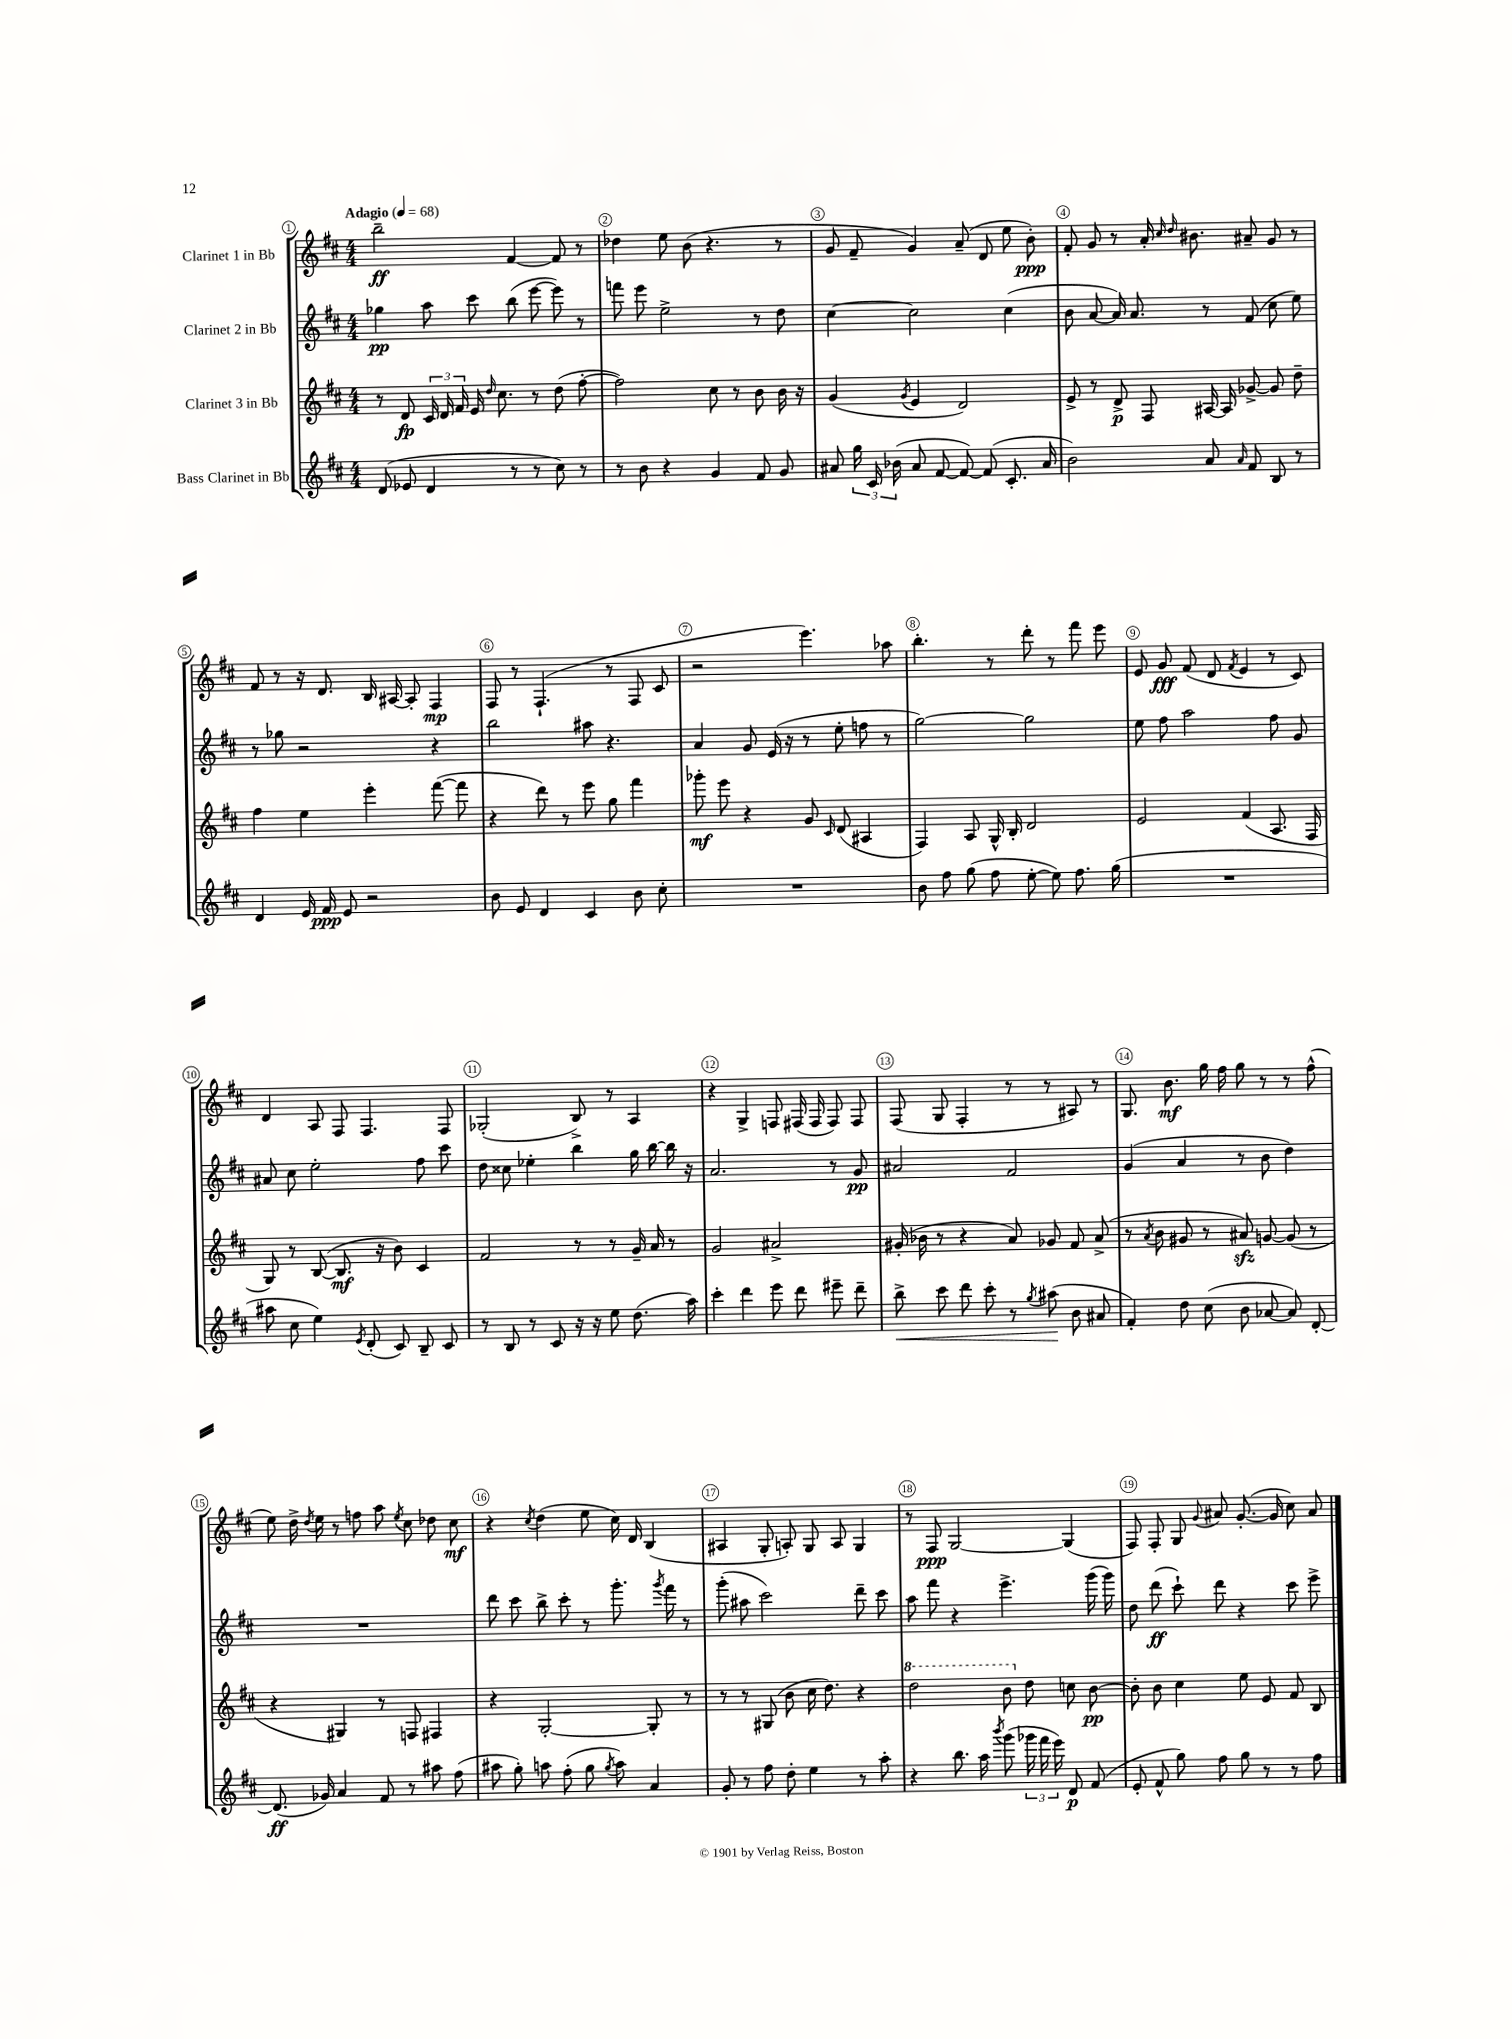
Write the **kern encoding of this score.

**kern	**dynam	**kern	**dynam	**kern	**dynam	**kern	**dynam
*part4	*part4	*part3	*part3	*part2	*part2	*part1	*part1
*staff4	*staff4	*staff3	*staff3	*staff2	*staff2	*staff1	*staff1
*I"Bass Clarinet in Bb	*	*I"Clarinet 3 in Bb	*	*I"Clarinet 2 in Bb	*	*I"Clarinet 1 in Bb	*
*clefG2	*	*clefG2	*	*clefG2	*	*clefG2	*
*k[f#c#]	*	*k[f#c#]	*	*k[f#c#]	*	*k[f#c#]	*
*M4/4	*	*M4/4	*	*M4/4	*	*M4/4	*
*MM68	*	*MM68	*	*MM68	*	*MM68	*
=1	=1	=1	=1	=1	=1	=1	=1
!	!	!	!	!	!	!LO:TX:a:B:t=Adagio	!
(8d/	.	8r	.	4gg-X\	pp	2bb~\	ff
8e-X/	.	8d/	fp	.	.	.	.
4d/	.	24c#/	.	8aa\	.	.	.
.	.	24d/	.	.	.	.	.
.	.	24f#/	.	.	.	.	.
.	.	16e/	.	8ccc#\	.	.	.
.	.	16qqdd/	.	.	.	.	.
.	.	8.cc#\	.	.	.	.	.
8r	.	.	.	(8bb\	.	[4f#/	.
8r	.	8r	.	[8eee\	.	.	.
8cc#\)	.	(8dd\	.	8eee\])	.	8f#/]	.
8r	.	[8ff#'\	.	8r	.	8r	.
=2	=2	=2	=2	=2	=2	=2	=2
8r	.	2ff#\])	.	8fffn\	.	4dd-X\	.
8b\	.	.	.	8eee\	.	.	.
4r	.	.	.	2ee^\	.	8ee\	.
.	.	.	.	.	.	(8b\	.
4g/	.	8cc#\	.	.	.	4.r	.
.	.	8r	.	.	.	.	.
8f#/	.	8b\	.	8r	.	.	.
8g/	.	16b\	.	8dd\	.	8r	.
.	.	16r	.	.	.	.	.
=3	=3	=3	=3	=3	=3	=3	=3
8a#X/	.	(4g/	.	[4cc#\	.	8g/	.
24gg\	.	.	.	.	.	8f#~/	.
24c#/	.	.	.	.	.	.	.
(24b-X\	.	.	.	.	.	.	.
.	.	8qg/	.	.	.	.	.
8a#/	.	4e/	.	2cc#\]	.	4g/)	.
[8f#/	.	.	.	.	.	.	.
8f#/_)	.	2d/)	.	.	.	(8a~/	.
(8f#/]	.	.	.	.	.	8d/	.
8.c#'/	.	.	.	(4cc#\	.	8ee\	.
.	.	.	.	.	.	8b'\)	ppp
16a#/	.	.	.	.	.	.	.
=4	=4	=4	=4	=4	=4	=4	=4
2b\)	.	8e^/	.	8b\	.	8f#'/	.
.	.	8r	.	[8a/	.	8g/	.
.	.	8d^/	p	16a/])	.	8r	.
.	.	.	.	8.a/	.	.	.
.	.	8F#/	.	.	.	16a'/	.
.	.	.	.	.	.	16qqcc#/	.
.	.	.	.	.	.	16qqdd/	.
.	.	.	.	.	.	8.b#X\	.
8a/	.	[16A#X/	.	8r	.	.	.
.	.	16A#/]	.	.	.	.	.
16qqa/	.	.	.	.	.	.	.
8f#/	.	[8g-X^/	.	(8f#/	.	8a#X~/	.
8B/	.	8g-/]	.	8cc#\	.	8g/	.
8r	.	8dd~\	.	8ee\)	.	8r	.
!!LO:LB:g=z
=5	=5	=5	=5	=5	=5	=5	=5
4d/	.	4ff#\	.	8r	.	8f#/	.
.	.	.	.	8gg-X\	.	8r	.
16e/	.	4ee\	.	2r	.	16r	.
16f#/	ppp	.	.	.	.	8.d/	.
8e/	.	.	.	.	.	.	.
2r	.	4eee'\	.	.	.	16B/	.
.	.	.	.	.	.	[16A#X/	.
.	.	.	.	.	.	8A#'/]	.
.	.	([8fff#\	.	4r	.	4F#/	mp
.	.	8fff#\]	.	.	.	.	.
=6	=6	=6	=6	=6	=6	=6	=6
8b\	.	4r	.	2bb\	.	8F#/	.
8e/	.	.	.	.	.	8r	.
4d/	.	8ddd\)	.	.	.	(4.F#`/	.
.	.	8r	.	.	.	.	.
4c#/	.	8eee\	.	8aa#X\	.	.	.
.	.	8gg\	.	4.r	.	8r	.
8b\	.	4fff#\	.	.	.	8F#/	.
8cc#'\	.	.	.	.	.	8c#/	.
=7	=7	=7	=7	=7	=7	=7	=7
1r	.	8ggg-X'\	mf	4a/	.	2r	.
.	.	8eee\	.	.	.	.	.
.	.	4r	.	8g/	.	.	.
.	.	.	.	(16e/	.	.	.
.	.	.	.	16r	.	.	.
.	.	8g/	.	8r	.	4.eee\)	.
.	.	16qqc#/	.	.	.	.	.
.	.	(8d/	.	8ee'\	.	.	.
.	.	4A#X/	.	8ffn\	.	.	.
.	.	.	.	8r	.	8aa-X\	.
=8	=8	=8	=8	=8	=8	=8	=8
8b\	.	4F#/)	.	[2gg\)	.	4.bb'\	.
8ff#\	.	.	.	.	.	.	.
(8gg\	.	8A/	.	.	.	.	.
8ff#\	.	16G^^/	.	.	.	8r	.
.	.	16B'/	.	.	.	.	.
[8ee'\	.	2d/	.	2gg\]	.	8ddd'\	.
8ee\])	.	.	.	.	.	8r	.
8.ff#\	.	.	.	.	.	8fff#\	.
.	.	.	.	.	.	8eee\	.
(16gg\	.	.	.	.	.	.	.
=9	=9	=9	=9	=9	=9	=9	=9
1r	.	2e/	.	8ee\	.	8e/	.
.	.	.	.	8ff#\	.	8g/	fff
.	.	.	.	2aa\	.	(8f#/	.
.	.	.	.	.	.	8d/	.
.	.	.	.	.	.	8qf#/	.
.	.	(4f#/	.	.	.	4e/	.
.	.	8.A/	.	8ff#\	.	8r	.
.	.	.	.	8g/	.	8c#/)	.
.	.	16F#/	.	.	.	.	.
!!LO:LB:g=z
=10	=10	=10	=10	=10	=10	=10	=10
8aa#X\	.	8G/)	.	8a#X/	.	4d/	.
8cc#\	.	8r	.	8cc#\	.	.	.
4ee\)	.	([8B/	.	2ee'\	.	8A/	.
.	.	8.B/]	mf	.	.	8F#/	.
8qe/	.	.	.	.	.	.	.
(8d'/	.	.	.	.	.	4.F#/	.
.	.	16r	.	.	.	.	.
8c#/)	.	8b\)	.	.	.	.	.
8B~/	.	4c#/	.	8ff#\	.	.	.
8c#/	.	.	.	8ccc#\	.	8F#/	.
=11	=11	=11	=11	=11	=11	=11	=11
8r	.	2f#/	.	8dd\	.	(2G-X'/	.
8B/	.	.	.	8cc##X\	.	.	.
8r	.	.	.	4ee-X'\	.	.	.
8c#/	.	.	.	.	.	.	.
16r	.	8r	.	4bb\	.	8B^/)	.
16r	.	.	.	.	.	.	.
8ee\	.	8r	.	.	.	8r	.
(8.dd\	.	16g~/	.	16gg\	.	4A/	.
.	.	16a/	.	[16bb\	.	.	.
.	.	8r	.	16bb\]	.	.	.
16aa\)	.	.	.	16r	.	.	.
=12	=12	=12	=12	=12	=12	=12	=12
4ccc#'\	.	2g/	.	2.a/	.	4r	.
4ddd\	.	.	.	.	.	4G^/	.
8eee\	.	2a#X^/	.	.	.	8Fn/	.
8ddd\	.	.	.	.	.	(16F#X/	.
.	.	.	.	.	.	16F#/	.
8eee#X~\	.	.	.	8r	.	8F#/)	.
8ddd~\	.	.	.	8g/	pp	8F#/	.
=13	=13	=13	=13	=13	=13	=13	=13
!	!LO:HP:b	!	!	!	!	!	!
8bb^\	<	(16g#X'/	.	2a#X/	.	(8F#/	.
.	.	16b-X\	.	.	.	.	.
8ccc#\	.	8r	.	.	.	8G/	.
8ddd\	.	4r	.	.	.	4F#'/	.
8ccc#'\	.	.	.	.	.	.	.
8r	.	8a/)	.	2f#/	.	8r	.
8qgg/	.	.	.	.	.	.	.
(8aa#X\	.	8g-X/	.	.	.	8r	.
8b\	[	8f#/	.	.	.	8A#X/)	.
8a#X/	.	(8a^/	.	.	.	8r	.
=14	=14	=14	=14	=14	=14	=14	=14
4f#'/)	.	8r	.	(4g/	.	8.G/	.
.	.	8qa/	.	.	.	.	.
.	.	8b\	.	.	.	.	.
.	.	.	.	.	.	8.b\	mf
8dd\	.	8g#X/	.	4a/	.	.	.
(8cc#\	.	8r	.	.	.	16gg\	.
.	.	.	.	.	.	16ff#\	.
8b\	.	8a#Xzz/)	.	8r	.	8gg\	.
[8a-X/	.	[8gn/	.	8b\	.	8r	.
8a-/])	.	(8g/]	.	4dd\)	.	8r	.
[8d'/	.	8r	.	.	.	(8ff#^^\	.
!!LO:LB:g=z
=15	=15	=15	=15	=15	=15	=15	=15
(8.d/]	ff	4r	.	1r	.	8ee\)	.
.	.	.	.	.	.	16dd^\	.
.	.	.	.	.	.	8qdd/	.
16g-X/)	.	.	.	.	.	16ee\	.
4a/	.	4G#X/)	.	.	.	8r	.
.	.	.	.	.	.	8ffn\	.
8f#/	.	8r	.	.	.	8aa\	.
.	.	.	.	.	.	8qee/	.
8r	.	8Fn/	.	.	.	8cc#\	.
8aa#X\	.	4F#X/	.	.	.	8dd-X\	.
(8ff#\	.	.	.	.	.	8cc#\	mf
=16	=16	=16	=16	=16	=16	=16	=16
8aa#X\	.	4r	.	8ddd\	.	4r	.
8gg'\)	.	.	.	8ccc#\	.	.	.
.	.	.	.	.	.	8qcc#/	.
8aan\	.	[2G'/	.	8bb^\	.	(4dd\	.
(8ff#'\	.	.	.	8ccc#'\	.	.	.
8gg\	.	.	.	8r	.	8ee\	.
8qgg/	.	.	.	.	.	.	.
8aa\)	.	.	.	8.ggg'\	.	16cc#\)	.
.	.	.	.	.	.	16d/	.
4a/	.	8G'/]	.	.	.	(4B/	.
.	.	.	.	8qggg/	.	.	.
.	.	.	.	16fff#\	.	.	.
.	.	8r	.	8r	.	.	.
=17	=17	=17	=17	=17	=17	=17	=17
8g'/	.	8r	.	(8ggg'\	.	4A#X/	.
8r	.	8r	.	8aa#X\	.	.	.
8ff#\	.	(8G#X/	.	2ccc#\)	.	8G'/	.
8dd'\	.	8b\	.	.	.	8An'/)	.
4ee\	.	16cc#\	.	.	.	8G/	.
.	.	8.dd\)	.	.	.	.	.
.	.	.	.	.	.	8A/	.
8r	.	4r	.	8ddd~\	.	4G/	.
8aa'\	.	.	.	8ccc#\	.	.	.
=18	=18	=18	=18	=18	=18	=18	=18
*	*	*8va	*	*	*	*	*
4r	.	2ddd\	.	8aa\	.	8r	.
.	.	.	.	8fff#\	.	8F#/	ppp
8.bb\	.	.	.	4r	.	[2G/	.
16aa\	.	.	.	.	.	.	.
8qbbb/	.	.	.	.	.	.	.
(8ggg\	.	8bb\	.	4.eee^\	.	.	.
*	*	*X8va	*	*	*	*	*
24ggg-X\	.	8dd\	.	.	.	.	.
24fff#\	.	.	.	.	.	.	.
24eee\)	.	.	.	.	.	.	.
8d/	p	8ccn\	.	.	.	(4G/]	.
(8f#/	.	[8b\	pp	(16ggg\	.	.	.
.	.	.	.	16ggg\)	.	.	.
=19	=19	=19	=19	=19	=19	=19	=19
8e'/	.	8b'\]	.	8dd\	.	8F#/)	.
8f#^^/	.	8b\	.	(8ddd\	ff	8F#'/	.
8gg\)	.	4cc#\	.	8ccc#`\)	.	8G/	.
.	.	.	.	.	.	8qqg/	.
8ff#\	.	.	.	8ddd\	.	8a#X/	.
8gg\	.	8ee\	.	4r	.	([8.g'/	.
8r	.	8e/	.	.	.	.	.
.	.	.	.	.	.	16g/]	.
8r	.	8f#/	.	8ccc#\	.	8cc#\)	.
8ff#\	.	8B/	.	8eee^\	.	8a#/	.
==	==	==	==	==	==	==	==
*-	*-	*-	*-	*-	*-	*-	*-
